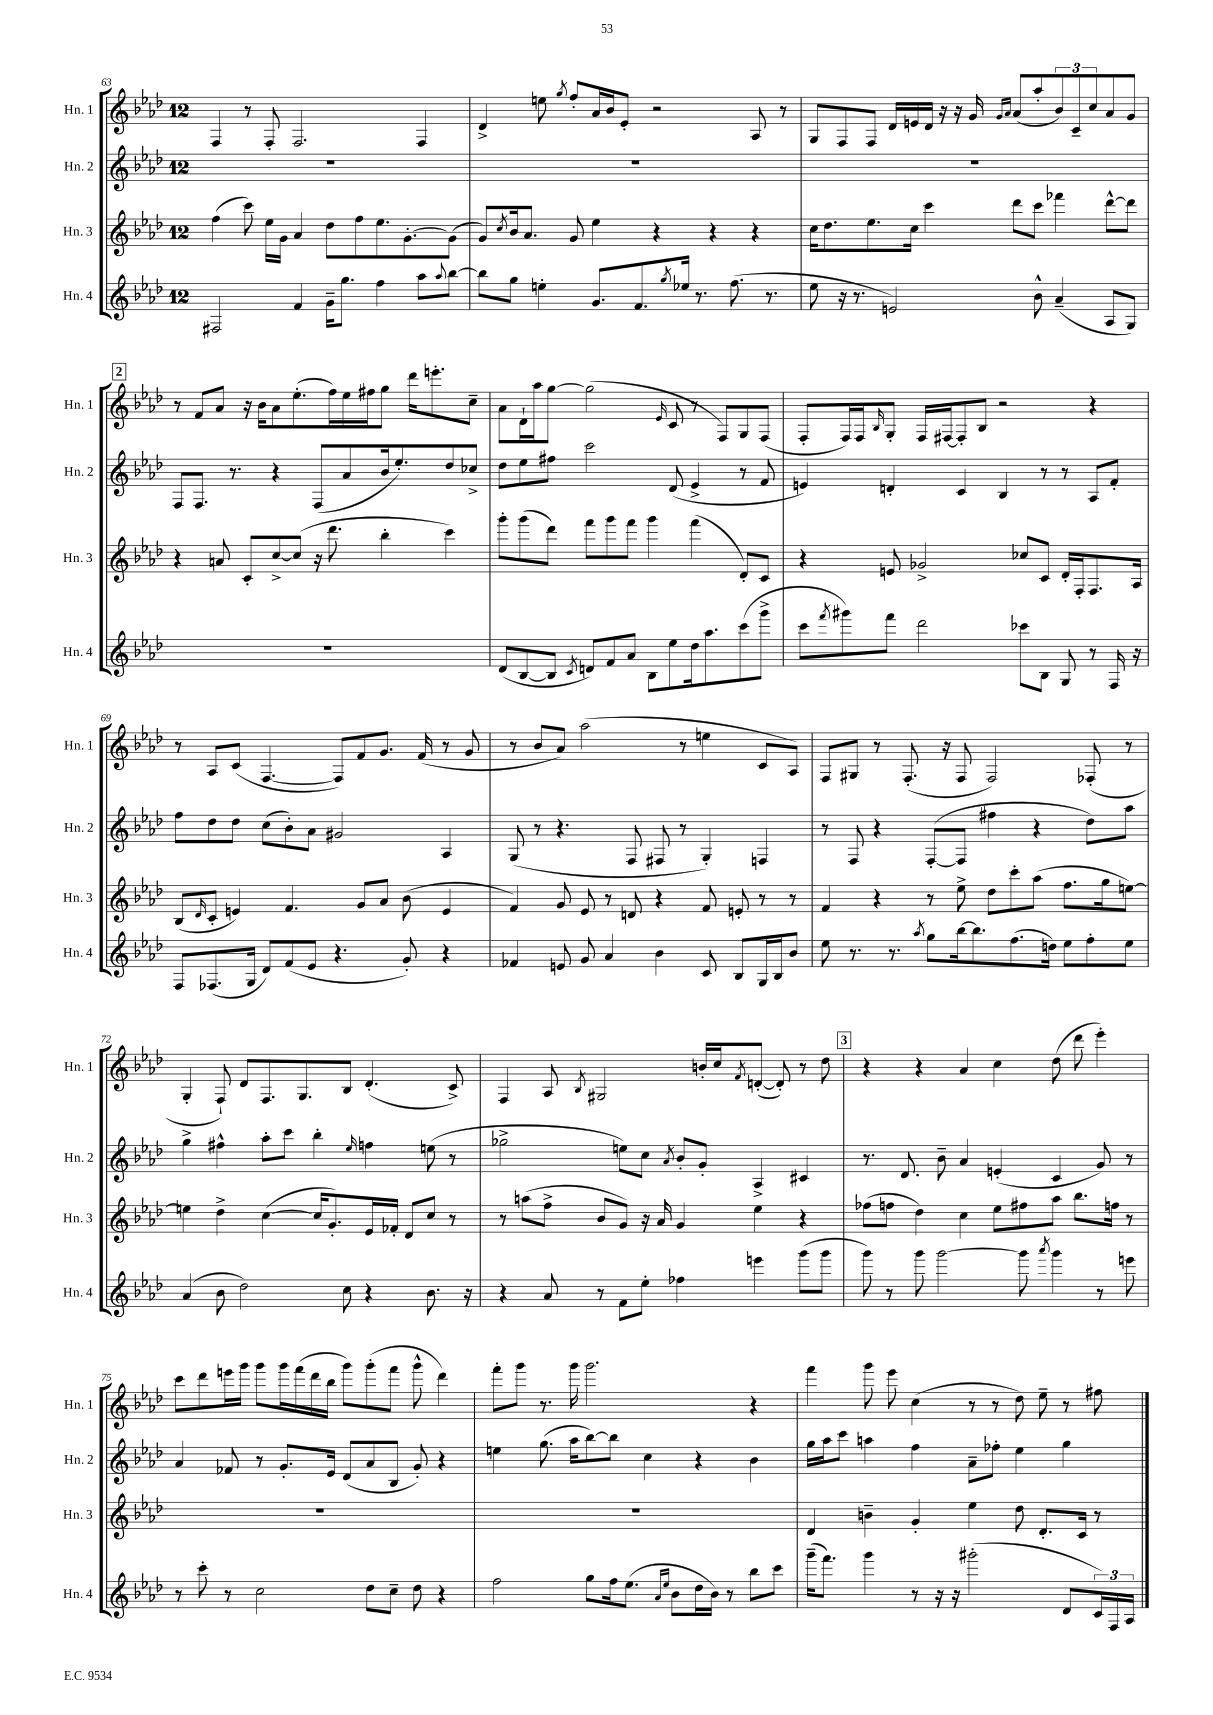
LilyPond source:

<<
\new StaffGroup <<
\new Staff = "s0" \with { instrumentName = "Hn. 1" shortInstrumentName = "Hn. 1" } {
    \clef treble \key aes \major \once \override Staff.TimeSignature.style = #'single-digit \time 12/8
    f4 r8 f8-. f2. f4 |
    des'4-> e''8 \acciaccatura { g''8 } f''8-. aes'16 bes'16 ees'8-. r2 aes8 r8 |
    g8 f8 f8 des'16 e'16 des'16 r16 r16 g'16 \grace { g'16 aes'16 } aes'8( aes''8-. \tuplet 3/2 { bes'8) c'8-- c''8 } aes'8 g'8 |
    \mark \markup { \box "2" } r8 f'8 aes'8 r16 bes'16 aes'8 ees''8.-.( f''16) ees''16 fis''16 g''8 des'''16 e'''8.-. c''8-- |
    aes'8 des'16-! aes''16 g''8~ g''2( \grace { ees'16 } c'8 r8 f8) g8 f8( |
    f8-. f16) f16 \grace { bes16 } g8-. f16 fis16~ fis8-. bes8 r2 r4 |
    r8 aes8 c'8( f4.~ f8) f'8 g'8. f'16( r8 g'8 |
    r8 bes'8 aes'8) aes''2( r8 e''4 c'8 aes8) |
    f8 gis8 r8 f8.-.( r16 f8 f2) fes8-.( r8 |
    g4-. f8-!) des'8 f8. g8. bes8 des'4.-.( c'8->) |
    f4 aes8 \acciaccatura { bes8 } gis2 b'16-. c''16 \acciaccatura { f'8 } d'8~-.( d'8-.) r8 des''8 |
    \mark \markup { \box "3" } r4 r4 aes'4 c''4 des''8( des'''8 ees'''4-.) |
    c'''8 des'''8 e'''16 g'''16 g'''8 g'''16 f'''16( des'''16 bes''16 g'''8) g'''8-.( f'''8 g'''8-^ des'''4) |
    f'''8-. g'''8 r8. g'''16 g'''2. r4 |
    f'''4 g'''8 ees'''8 c''4( r8 r8 des''8) ees''8-- r8 fis''8 \bar "|." |
}
\new Staff = "s1" \with { instrumentName = "Hn. 2" shortInstrumentName = "Hn. 2" } {
    \clef treble \key aes \major \once \override Staff.TimeSignature.style = #'single-digit \time 12/8
    R1. |
    R1. |
    R1. |
    \mark \markup { \box "2" } f8 f8. r8. r4 f8( aes'8 bes'16 ees''8.-.) des''8 ces''8-> |
    des''8 ees''8 fis''8 c'''2 des'8( ees'4-> r8 f'8 |
    e'4) d'4-. c'4 bes4 r8 r8 aes8 f'8-. |
    f''8 des''8 des''8 c''8( bes'8-.) aes'8 gis'2 aes4 |
    g8( r8 r4. f8 fis8 r8 g4-.) f4 |
    r8 f8 r4 f8~-.( f8 fis''4 r4 des''8) aes''8 |
    g''4-> fis''4-^ aes''8-. c'''8 bes''4-. \grace { ees''16 } f''4 e''8( r8 |
    ges''2-> e''8) c''8 \acciaccatura { aes'8 } bes'8-. g'8-. aes4-> cis'4 |
    \mark \markup { \box "3" } r8. des'8. bes'8-- aes'4 e'4-.( c'4 g'8) r8 |
    aes'4 fes'8 r8 g'8.-. ees'16 des'8( aes'8 bes8 g'8-.) r4 |
    e''4 g''8.( aes''16 bes''8~) bes''8 c''4 r4 bes'4 |
    g''16 aes''16 c'''8 a''4 f''4 aes'8-- fes''8-. ees''4 g''4 \bar "|." |
}
\new Staff = "s2" \with { instrumentName = "Hn. 3" shortInstrumentName = "Hn. 3" } {
    \clef treble \key aes \major \once \override Staff.TimeSignature.style = #'single-digit \time 12/8
    f''4( c'''8) ees''16 g'16 aes'4 des''8 f''8 ees''8. g'8.~-. g'8( |
    g'8) \acciaccatura { c''8 } bes'16 aes'8. g'8 ees''4 r4 r4 r4 |
    c''16 des''8. ees''8. c''16 c'''4 des'''8 c'''8 fes'''4 des'''8~-^ des'''8 |
    \mark \markup { \box "2" } r4 a'8 c'8-. c''8~-> c''8( r16 des'''8. bes''4-. c'''4) |
    g'''8-. g'''8( des'''8) f'''8 g'''8 f'''8 g'''4 f'''4( des'8-.) c'8 |
    r4 e'8 ges'2-> ces''8 c'8 des'16-. f16-. f8. aes16 |
    bes8( \grace { des'16 } c'8-. e'4) f'4. g'8 aes'8 bes'8( e'4 |
    f'4) g'8 ees'8 r8 d'8 r4 f'8 e'8-. r8 r8 |
    f'4 r4 r8 ees''8-> des''8 c'''8-. aes''8( f''8. g''16 e''8~) |
    e''4 des''4-> c''4~( c''16 g'8.-.) ees'16 fes'16-. des'8 c''8 r8 |
    r8 a''8( f''8-> bes'8 g'8) r16 aes'16 g'4 ees''4 r4 |
    \mark \markup { \box "3" } fes''8( f''8 des''4) c''4 ees''8 fis''8 aes''8 bes''8. f''16 r8 |
    R1. |
    R1. |
    des'4 b'4-- g'4-. ees''4 des''8 des'8.-. c'16 r8 \bar "|." |
}
\new Staff = "s3" \with { instrumentName = "Hn. 4" shortInstrumentName = "Hn. 4" } {
    \clef treble \key aes \major \once \override Staff.TimeSignature.style = #'single-digit \time 12/8
    fis2 f'4 g'16-- g''8. f''4 aes''8 \appoggiatura { aes''8 } bes''8~ |
    bes''8 g''8 e''4-. g'8. f'8. \acciaccatura { g''8 } ees''16 r8. f''8.( r8. |
    ees''8 r16 r8. e'2) bes'8-^ aes'4--( aes8 g8) |
    \mark \markup { \box "2" } R1. |
    des'8( bes8~ bes8 \acciaccatura { c'8 } d'8) f'8 aes'8 bes8 ees''8 des''16 aes''8. c'''8( g'''8-> |
    c'''8 \acciaccatura { f'''8 } gis'''8) f'''8 des'''2 ces'''8 bes8 g8 r8 f16 r16 |
    f8 fes8.( g16 des'8) f'8( ees'8 r4. g'8-.) r4 |
    fes'4 e'8 g'8 aes'4 bes'4 c'8 bes8 g16 bes16 bes'8 |
    ees''8 r8. r8. \acciaccatura { aes''8 } g''8 bes''16~ bes''8. f''8.( d''16) ees''8 f''8-. ees''8 |
    aes'4( bes'8 des''2) c''8 r4 bes'8. r16 |
    r4 aes'8 r8 f'8 ees''8-. fes''4 e'''4 g'''8( g'''8 |
    \mark \markup { \box "3" } g'''8) r8 g'''8 g'''2~ g'''8 \acciaccatura { aes'''8 } g'''4 r8 e'''8 |
    r8 c'''8-. r8 c''2 des''8 c''8-- des''8 r4 |
    f''2 g''8 f''16 ees''8.( \grace { aes'16 ees''16 } bes'8 des''16 bes'16) r8 bes''8 c'''8 |
    g'''16--( f'''8.) g'''4 r8 r16 r16 gis'''2-.( des'8 \tuplet 3/2 { c'16) f16 aes16 } \bar "|." |
}
>>
>>
\layout { \context { \Score currentBarNumber = #63 } }
